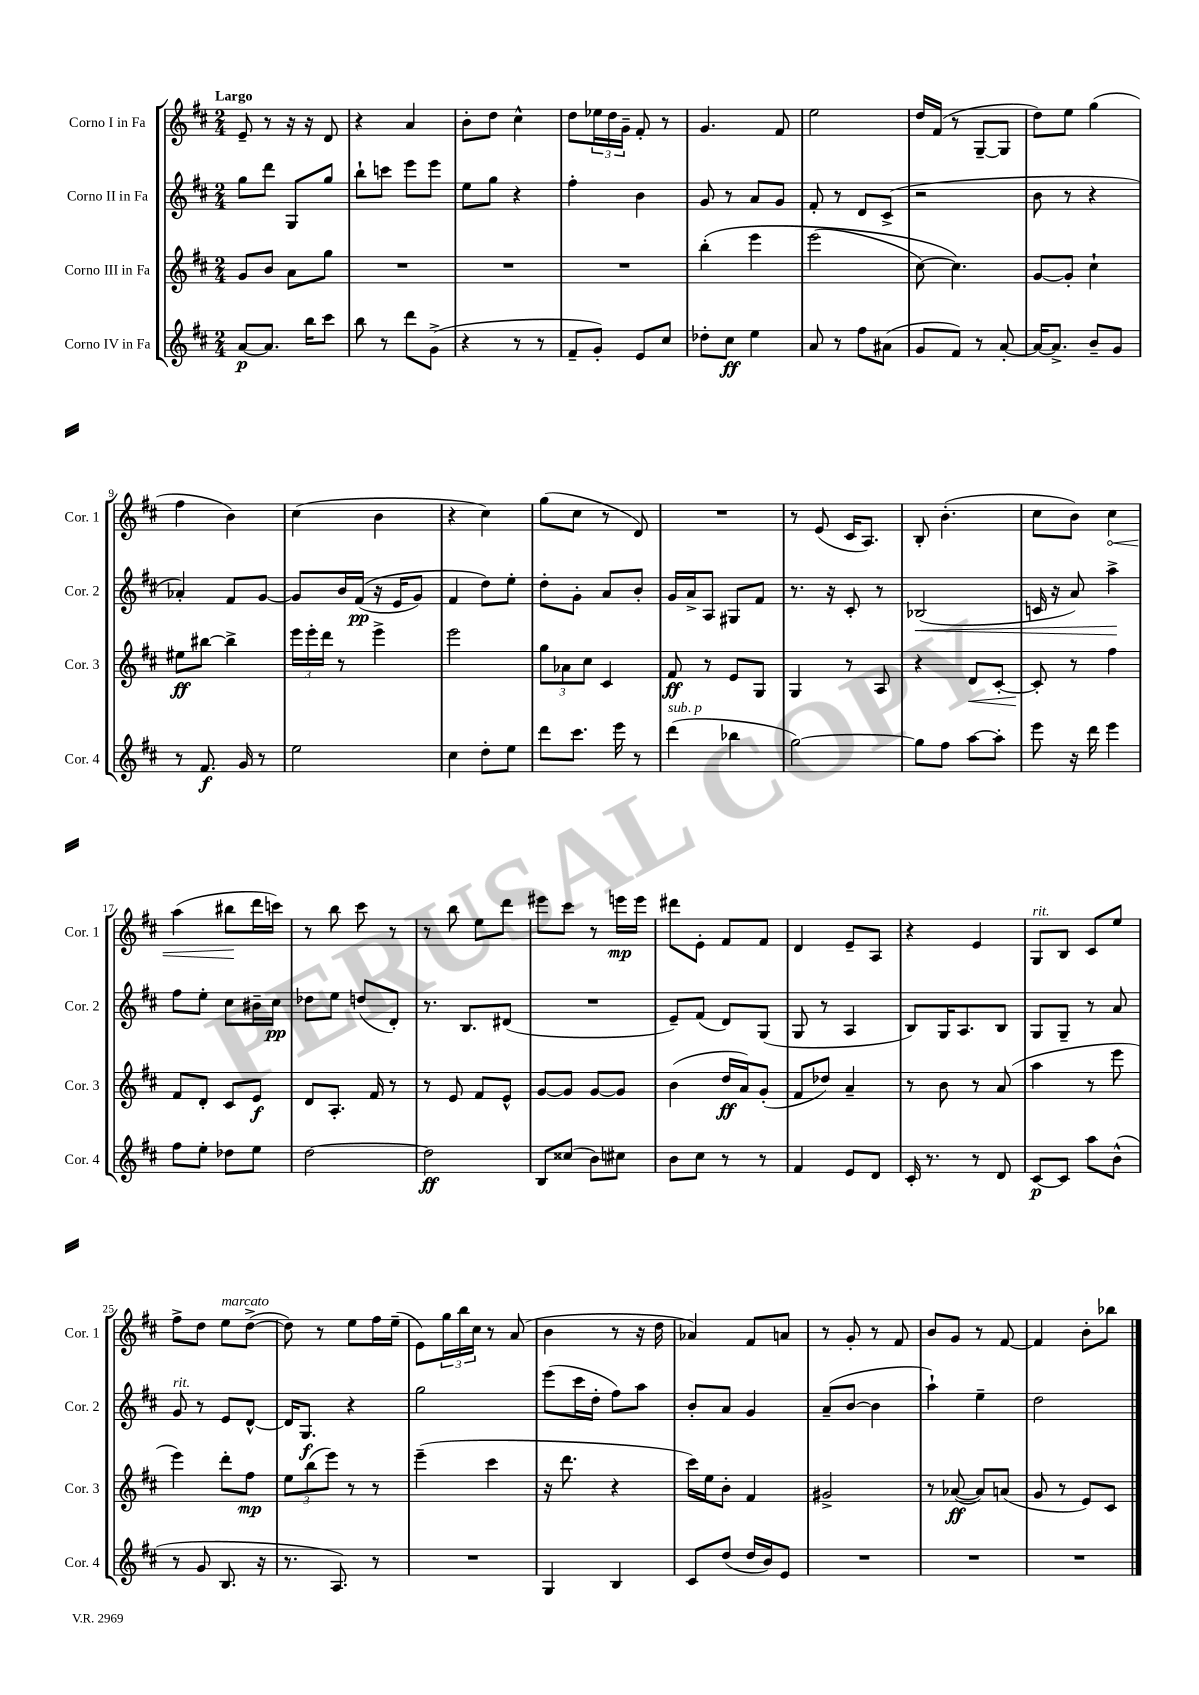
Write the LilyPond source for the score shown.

<<
\new StaffGroup <<
\new Staff = "s0" \with { instrumentName = "Corno I in Fa" shortInstrumentName = "Cor. 1" } {
    \clef treble \key d \major \numericTimeSignature \time 2/4 \tempo "Largo"
    e'8-- r8 r16 r16 d'8 |
    r4 a'4 |
    b'8-. d''8 cis''4-^ |
    d''8 \tuplet 3/2 { ees''16 d''16 g'16-- } fis'8-. r8 |
    g'4. fis'8 |
    e''2 |
    d''16 fis'16( r8 g8~-- g8 |
    d''8) e''8 g''4( |
    fis''4 b'4) |
    cis''4( b'4 |
    r4 cis''4) |
    g''8( cis''8 r8 d'8) |
    R2 |
    r8 e'8( cis'16 a8.) |
    b8-. b'4.-.( |
    cis''8 b'8) \once \override Hairpin.circled-tip = ##t cis''4\< |
    a''4( bis''8\! d'''16 c'''16) |
    r8 b''8 cis'''8 r8 |
    r8 b''8 e''8 d'''8 |
    eis'''8 cis'''8 r8 e'''16\mp e'''16 |
    dis'''8 e'8-. fis'8 fis'8 |
    d'4 e'8-- a8 |
    r4 e'4 |
    g8^\markup { \italic "rit." } b8 cis'8 e''8 |
    fis''8-> d''8 e''8^\markup { \italic "marcato" } d''8~->( |
    d''8) r8 e''8 fis''16 e''16--( |
    e'8) \tuplet 3/2 { g''16 b''16 cis''16 } r8 a'8( |
    b'4 r8 r16 d''16 |
    aes'4) fis'8 a'8 |
    r8 g'8-. r8 fis'8 |
    b'8 g'8 r8 fis'8~ |
    fis'4 b'8-. bes''8 \bar "|." |
}
\new Staff = "s1" \with { instrumentName = "Corno II in Fa" shortInstrumentName = "Cor. 2" } {
    \clef treble \key d \major \numericTimeSignature \time 2/4
    g''8 d'''8 g8 g''8 |
    b''8-! c'''8 e'''8 e'''8 |
    e''8 g''8 r4 |
    fis''4-. b'4 |
    g'8 r8 a'8 g'8 |
    fis'8-. r8 d'8 cis'8->( |
    r2 |
    b'8 r8 r4 |
    aes'4-.) fis'8 g'8~ |
    g'8 b'16 fis'16\pp(\( r16 e'16 g'8) |
    fis'4 d''8\) e''8-. |
    d''8-. g'8-. a'8 b'8-. |
    g'16 a'16-> a8 gis8 fis'8 |
    r8. r16 cis'8-. r8 |
    bes2\<( |
    c'16 r16 a'8) a''4->\! |
    fis''8 e''8-. cis''8 bis'16-- cis''16\pp |
    des''8 e''8 d''8( d'8-.) |
    r8. b8. dis'8( |
    R2 |
    e'8--) fis'8( d'8) g8( |
    g8 r8 a4 |
    b8) g16 a8. b8 |
    g8 g8-- r8 a'8 |
    g'8^\markup { \italic "rit." } r8 e'8 d'8~-^ |
    d'16 g8.\f r4 |
    g''2 |
    e'''8( cis'''16 d''16-. fis''8) a''8 |
    b'8-. a'8 g'4 |
    a'8--( b'8~ b'4 |
    a''4-!) e''4-- |
    d''2 \bar "|." |
}
\new Staff = "s2" \with { instrumentName = "Corno III in Fa" shortInstrumentName = "Cor. 3" } {
    \clef treble \key d \major \numericTimeSignature \time 2/4
    g'8 b'8 a'8 g''8 |
    R2 |
    R2 |
    R2 |
    b''4-.\( e'''4 |
    e'''2( |
    cis''8~) cis''4.\) |
    g'8~ g'8-. cis''4-! |
    eis''8\ff bis''8~ bis''4-> |
    \tuplet 3/2 { e'''16 e'''16-. d'''16 } r8 e'''4-> |
    e'''2 |
    \tuplet 3/2 { g''8 aes'8 cis''8 } cis'4 |
    fis'8\ff r8 e'8 g8 |
    g4 r8 a8 |
    r4 d'8\< cis'8~-. |
    cis'8-.\! r8 fis''4 |
    fis'8 d'8-. cis'8 e'8\f |
    d'8 a8.-. fis'16 r8 |
    r8 e'8 fis'8 e'8-^ |
    g'8~ g'8 g'8~ g'8 |
    b'4( d''16\ff a'16) g'8-.( |
    fis'8 des''8) a'4-- |
    r8 b'8 r8 a'8( |
    a''4 r8 e'''8 |
    e'''4) d'''8-. fis''8\mp |
    \tuplet 3/2 { e''8 b''8( e'''8) } r8 r8 |
    e'''4--( cis'''4 |
    r16 d'''8. r4 |
    cis'''16) e''16 b'8-. fis'4 |
    gis'2-> |
    r8 aes'8~\ff( aes'8) a'8( |
    g'8 r8 e'8) cis'8 \bar "|." |
}
\new Staff = "s3" \with { instrumentName = "Corno IV in Fa" shortInstrumentName = "Cor. 4" } {
    \clef treble \key d \major \numericTimeSignature \time 2/4
    a'8~\p a'8. b''16 cis'''8 |
    b''8 r8 d'''8 g'8->( |
    r4 r8 r8 |
    fis'8-- g'8-.) e'8 cis''8 |
    des''8-. cis''8\ff e''4 |
    a'8 r8 fis''8 ais'8( |
    g'8 fis'8) r8 a'8~-. |
    a'16~ a'8.-> b'8-- g'8 |
    r8 fis'8.\f g'16 r8 |
    e''2 |
    cis''4 d''8-. e''8 |
    d'''8 cis'''8. e'''16 r8 |
    d'''4^\markup { \italic "sub. p" }( bes''4 |
    g''2~) |
    g''8 fis''8 a''8~ a''8-. |
    e'''8 r16 d'''16 e'''4 |
    fis''8 e''8-. des''8 e''8 |
    d''2~ |
    d''2\ff |
    b8 cisis''8( b'8) cis''8 |
    b'8 cis''8 r8 r8 |
    fis'4 e'8 d'8 |
    cis'16-. r8. r8 d'8 |
    cis'8~\p cis'8 a''8 b'8-^( |
    r8 g'8 b8. r16 |
    r8. a8.) r8 |
    R2 |
    g4 b4 |
    cis'8 d''8( d''16 b'16) e'8 |
    R2 |
    R2 |
    R2 \bar "|." |
}
>>
>>
